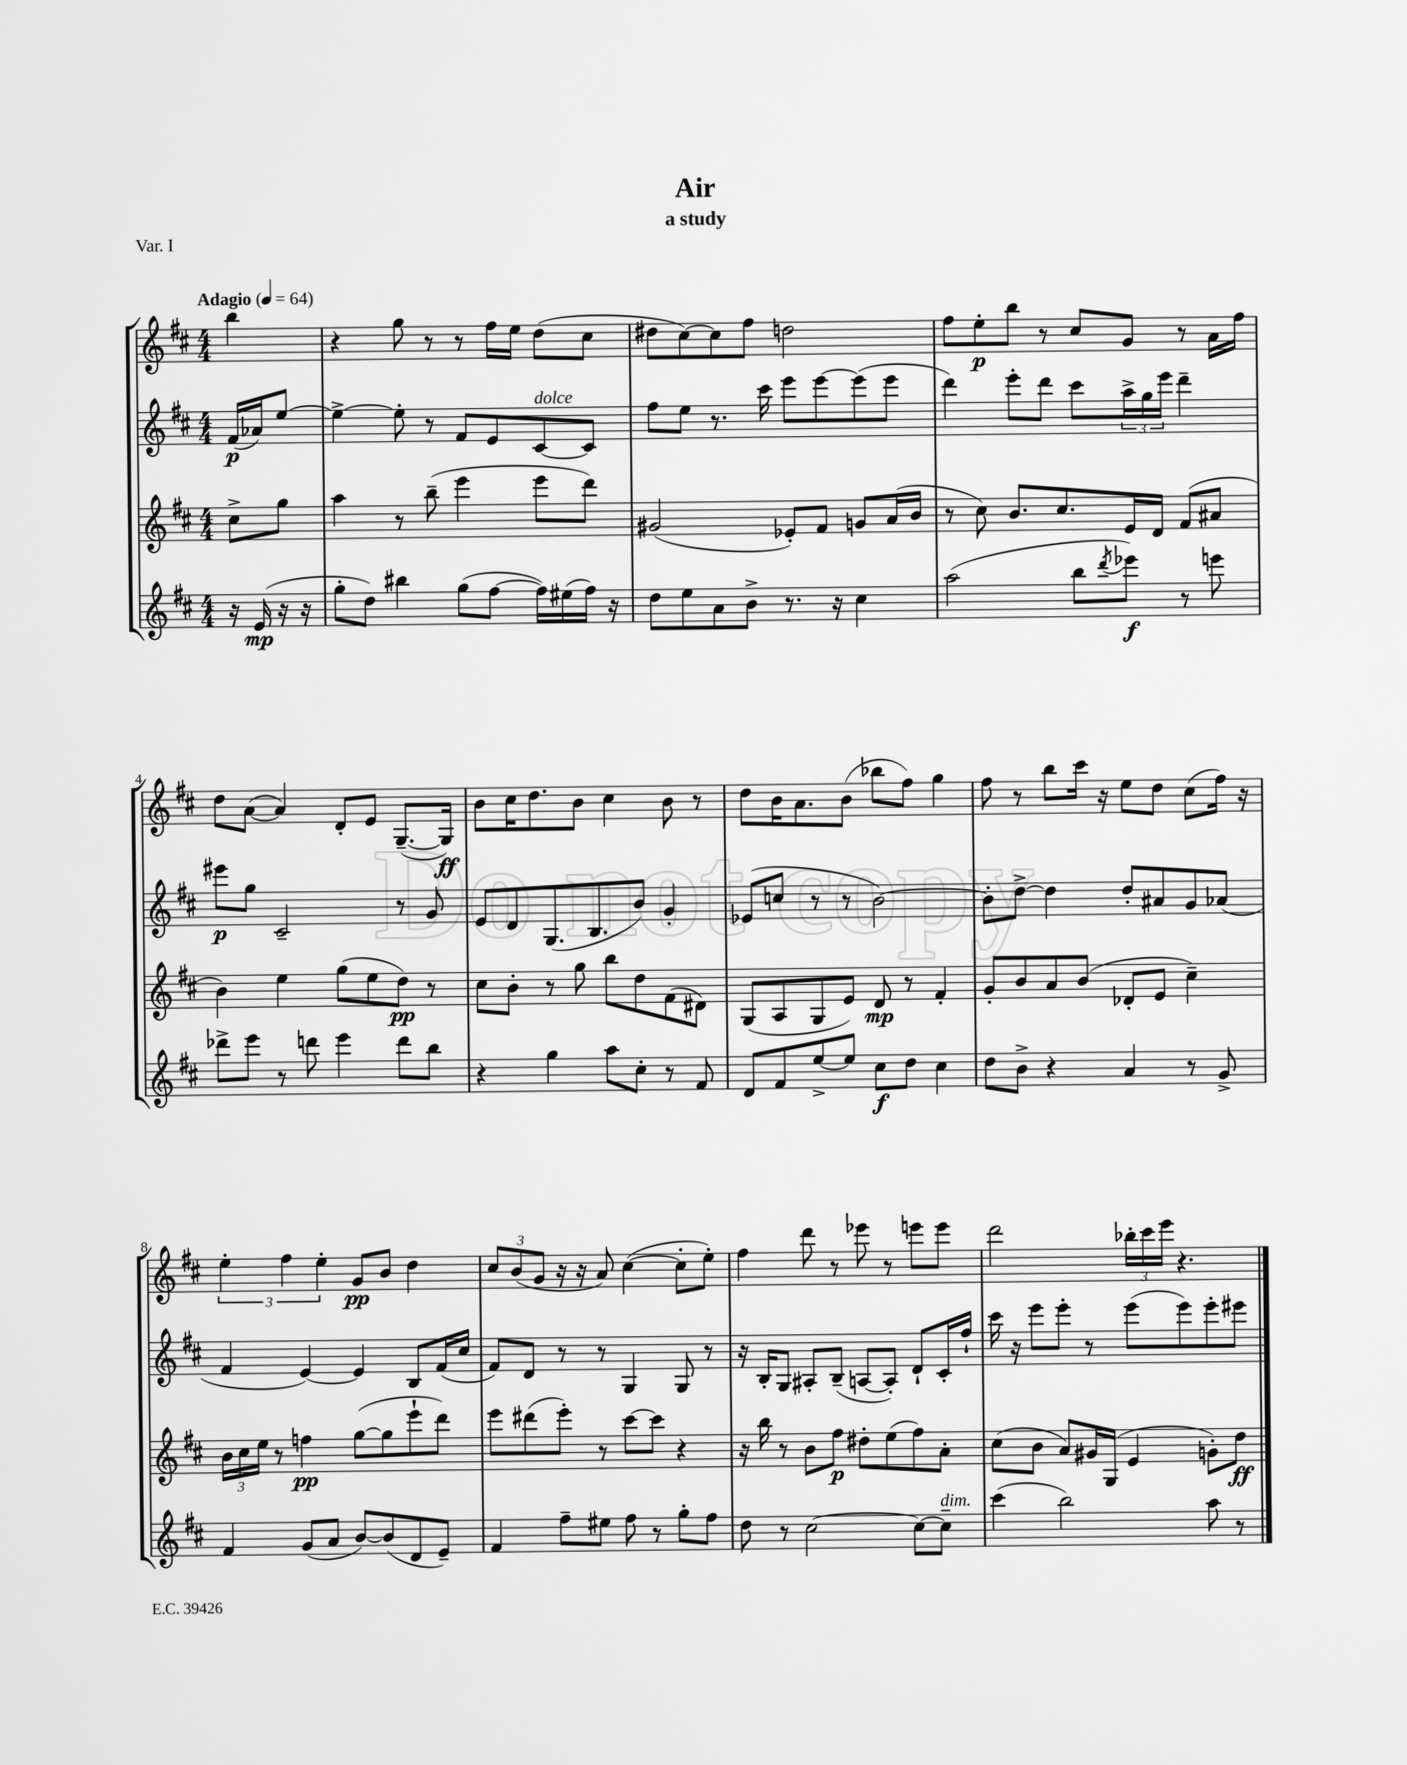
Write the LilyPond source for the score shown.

\header { title = "Air" subtitle = "a study" piece = "Var. I" }
<<
\new StaffGroup <<
\new Staff = "s0" {
    \clef treble \key d \major \numericTimeSignature \time 4/4 \partial 4 \tempo "Adagio" 4 = 64
    b''4 |
    r4 g''8 r8 r8 fis''16 e''16 d''8( cis''8 |
    dis''8 cis''8~) cis''8 fis''8 d''2 |
    fis''8 e''8-.\p b''8 r8 cis''8 g'8 r8 a'16 fis''16 |
    d''8 a'8~( a'4) d'8-. e'8 g8.~--( g16\ff) |
    b'8 cis''16 d''8. b'8 cis''4 b'8 r8 |
    d''8 b'16 a'8. b'8( bes''8 fis''8) g''4 |
    fis''8 r8 b''8 cis'''16 r16 e''8 d''8 cis''8( fis''16) r16 |
    \tuplet 3/2 { e''4-. fis''4 e''4-. } g'8\pp b'8 d''4 |
    \tuplet 3/2 { cis''8 b'8( g'8 } r16 r16 a'8) cis''4~( cis''8-. e''8-.) |
    fis''4 d'''8 r8 ees'''8 r8 e'''8 e'''8 |
    d'''2 \tuplet 3/2 { bes''16-. cis'''16 e'''16 } r4. \bar "|." |
}
\new Staff = "s1" {
    \clef treble \key d \major \numericTimeSignature \time 4/4 \partial 4
    fis'16\p( aes'16) e''8~ |
    e''4~-> e''8-. r8 fis'8 e'8 cis'8~^\markup { \italic "dolce" } cis'8 |
    fis''8 e''8 r8. cis'''16 e'''8 e'''8~ e'''8( e'''8 |
    d'''4) e'''8-. d'''8 cis'''8 \tuplet 3/2 { a''16-> g''16 e'''16 } d'''4-- |
    eis'''8\p g''8 cis'2-- r8 g'8 |
    e'8 d'8 g8.( b8. b'8) g'4-. |
    ees'8( c''8 r8 r8 b'2~) |
    b'8-. d''8~-> d''4 d''8-. ais'8 g'8 aes'8( |
    fis'4 e'4~) e'4 b8 fis'16( cis''16 |
    fis'8) d'8 r8 r8 g4 g8 r8 |
    r16 b16-. g8 ais8-. b8--( a8~ a8-.) d'8-! cis'16-. fis''16-! |
    cis'''16 r16 e'''8 e'''8-. r8 e'''8( e'''8) e'''8-. eis'''8 \bar "|." |
}
\new Staff = "s2" {
    \clef treble \key d \major \numericTimeSignature \time 4/4 \partial 4
    cis''8-> g''8 |
    a''4 r8 b''8--( e'''4 e'''8 d'''8) |
    gis'2( ees'8-.) fis'8 g'8 a'16( b'16 |
    r8 cis''8) b'8. cis''8. e'16 d'16 fis'8( ais'8 |
    b'4) e''4 g''8( e''8 d''8\pp) r8 |
    cis''8 b'8-. r8 g''8 b''8 d''8 fis'8( dis'8) |
    g8( a8 g8 e'8) d'8\mp r8 fis'4-. |
    g'8-. b'8 a'8 b'8( des'8-. e'8 cis''4--) |
    \tuplet 3/2 { b'16 cis''16 e''16 } r8 f''4\pp g''8~( g''8 e'''8-! d'''8) |
    e'''8 dis'''8( e'''8-.) r8 cis'''8~ cis'''8 r4 |
    r16 b''16 r8 b'8 fis''8\p dis''8-. e''8( fis''8) a'8-. |
    cis''8( b'8 a'8) gis'16 g16( e'4 g'8-.) d''8\ff \bar "|." |
}
\new Staff = "s3" {
    \clef treble \key d \major \numericTimeSignature \time 4/4 \partial 4
    r16 e'16\mp( r16 r16 |
    g''8-. d''8) bis''4 g''8( fis''8~ fis''16) eis''16( fis''16) r16 |
    d''8 e''8 a'8 b'8-> r8. r16 cis''4 |
    a''2( b''8 \acciaccatura { d'''8 } ees'''8\f) r8 e'''8 |
    des'''8-> e'''8 r8 d'''8 e'''4 d'''8 b''8 |
    r4 g''4 a''8 cis''8-. r8 fis'8 |
    d'8 fis'8 e''8~-> e''8 cis''8\f d''8 cis''4 |
    d''8 b'8-> r4 a'4 r8 g'8-> |
    fis'4 g'8( a'8 b'8~) b'8( d'8 e'8--) |
    fis'4 fis''8-- eis''8 fis''8 r8 g''8-. fis''8 |
    d''8 r8 cis''2~ cis''8~ cis''8--^\markup { \italic "dim." } |
    cis'''4( b''2) a''8 r8 \bar "|." |
}
>>
>>
